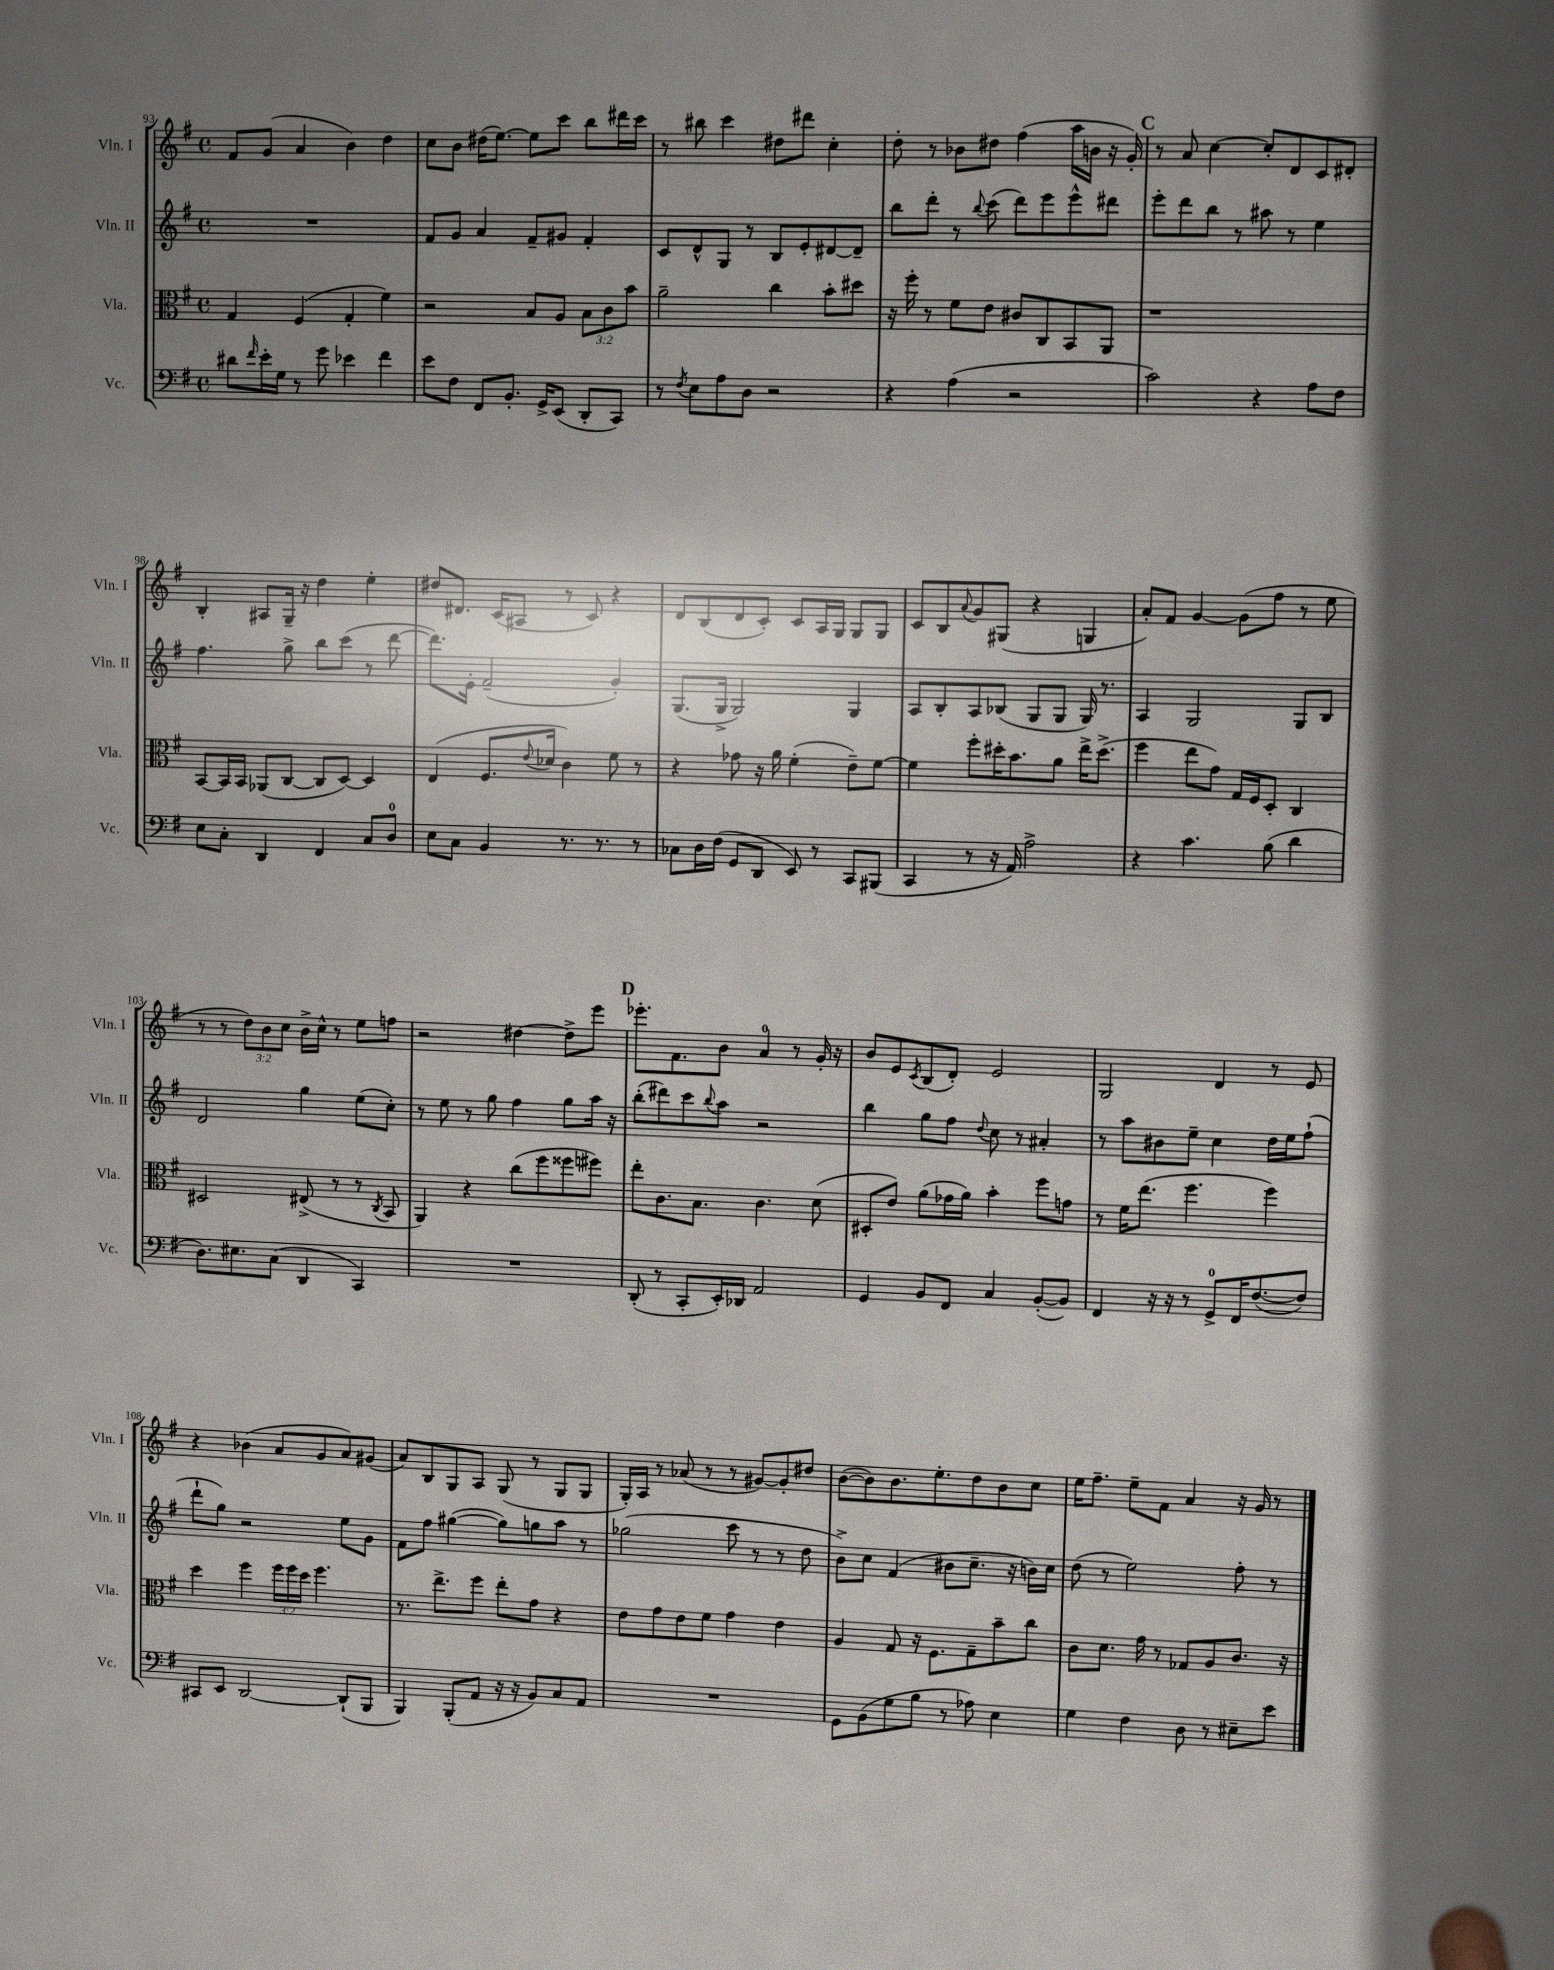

**kern	**kern	**kern	**kern
*part4	*part3	*part2	*part1
*staff4	*staff3	*staff2	*staff1
*I"Vc.	*I"Vla.	*I"Vln. II	*I"Vln. I
*I'Vc.	*I'Vla.	*I'Vln. II	*I'Vln. I
*clefF4	*clefC3	*clefG2	*clefG2
*k[f#]	*k[f#]	*k[f#]	*k[f#]
*M4/4	*M4/4	*M4/4	*M4/4
*met(c)	*met(c)	*met(c)	*met(c)
=93	=93	=93	=93
8d#X\L	4G/	1r	8f#/L
16qqf#/	.	.	.
16e'\L	.	.	(8g/J
16G\JJ	.	.	.
8r	(4F#/	.	4a/
8g\	.	.	.
4e-X\	4G'/	.	4b\)
4f#\	4f#\)	.	4dd\
=94	=94	=94	=94
8e\L	2r	8f#/L	8cc\L
8F#\J	.	8g/J	8b\J
8FF#/L	.	4a/	(16dd#X\KL
.	.	.	[8.ee\J)
8.BB'/J	.	.	.
.	8B/L	8f#~/L	8ee\L]
16GG^/KL	.	.	.
(8EE/J	8A/J	8g#X/J	8ccc\J
8DD'/L	12B\L	4f#'/	8bb\L
.	12c\	.	.
8CC/J)	.	.	16ddd#X\L
.	12b\J	.	.
.	.	.	16ccc\JJ
=95	=95	=95	=95
8r	2a~\	8c/L	8r
8qF#/	.	.	.
8E\L	.	8d^^/	8bb#X\
8A\	.	8G/J	4ccc\
8D\J	.	8r	.
2r	4cc\	8B/L	8dd#X\L
.	.	8e'/	8ddd#X\J
.	8b'\L	[8d#X/	4cc'\
.	8dd#X\J	8d#~/J]	.
=96	=96	=96	=96
4r	16r	8bb\L	8dd'\
.	16ff#'\	.	.
.	8r	8ddd'\J	8r
(4A\	8f#\L	8r	8b-X\L
.	.	8qqbb/	.
.	8e\J	(8ccc\	8dd#X\J
2r	8c#X/L	8ddd\L)	(4ff#\
.	8C/	8eee\	.
.	8BB/	8eee^^\	16aa\LL
.	.	.	16bn\JJ
.	8AA/J	8ddd#X\J	16r
.	.	.	16g'/)
!!LO:REH:place=s1:t=C
=97	=97	=97	=97
2c\)	1r	8eee'\L	8r
.	.	8ddd\	8a/
.	.	8bb\J	[4cc\
.	.	8r	.
4r	.	8aa#X\	8cc'/L]
.	.	8r	8d/
8A\L	.	4ee\	8c/
8F#\J	.	.	8d#X'/J
!!LO:LB:g=z
=98	=98	=98	=98
8E\L	[8BB/L	4.ff#\	4B'/
8C'\J	16BB/L]	.	.
.	16BB/JJ	.	.
4DD/	(8AA-X/L	.	8A#X/L
.	[8C/J	8gg^\	16G~/Jk
.	.	.	16r
4FF#/	8C/L]	8bb\L	4dd\
.	[8D/J)	(8ccc\J	.
8C/L	4D/]	8r	4ee'\
8D/J	.	[8ddd\	.
=99	=99	=99	=99
8E\L	(4E/	8.ddd\L])	8dd#X/L
8C\J	.	.	8.d#X/J
.	.	16e'\Jk	.
4BB/	8.F#/L	(2f#~/	.
.	.	.	(16c/KL
.	.	.	8A#X/J
.	8qqe/	.	.
.	16d-X/Jk	.	.
8.r	4c\)	.	8r
.	.	.	8c/)
8.r	.	.	.
.	8f#\	4g'/)	4r
8r	8r	.	.
=100	=100	=100	=100
8C-X\L	4r	(8.G/L	8d/L
16D\L	.	.	(8B/
(16F#\JJ	.	16G^/Jk	.
8GG/L	8g-X\	2G/)	8d/
8DD/J	16r	.	8c'/J)
.	16a\	.	.
8EE/)	(4f#'\	.	8c/L
8r	.	.	16A/L
.	.	.	16G/JJ
8CC/L	8e~\L)	4G/	8G/L
(8BBB#X/J	[8f#\J	.	8G/J
=101	=101	=101	=101
4CC/	4f#\]	8A/L	8c/L
.	.	8B'/	8B/
.	.	.	8qqa/
8r	8ff#'\L	8A/	8g/
16r	16dd#X'\K	(8B-X/J	(8G#X/J
16AA/)	8.b\	.	.
2A^\	.	8G/L	4r
.	8a\J	8G/J	.
.	16ee^\KL	16G/)	4Gn/
.	(8.dd#^\J	8.r	.
=102	=102	=102	=102
4r	4ff#\	4A/	8a'/L)
.	.	.	8f#/J
4.c\	8ee\L	2G/	[4g/
.	8g\J)	.	.
.	16G/LL	.	(8g\L]
.	16F#/J	.	.
(8B\	8D'/J	.	8ff#\J
4d\	4C/	8G/L	8r
.	.	8B/J	8ee\
!!LO:LB:g=z
=103	=103	=103	=103
8.D\L)	2D#X/	2d/	8r
.	.	.	8r
8.E#X\	.	.	.
.	.	.	12dd\L)
.	.	.	12b\
(8C\J	.	.	.
.	.	.	12cc\J
4DD/	(8E#X^/	4gg\	16b^\LL
.	.	.	16cc^^\JJ
.	8r	.	8r
4CC/)	8r	(8ee\L	8ee\L
.	8qC/	.	.
.	8BB/	8cc'\J)	8ffn\J
=104	=104	=104	=104
1r	4AA/)	8r	2r
.	.	8ee\	.
.	4r	8r	.
.	.	8gg\	.
.	(8cc\L	4ff#\	[4dd#X\
.	8ff#\	.	.
.	8ff##X\	8gg\L	8dd#^\L]
.	8ff#X\J)	16aa\Jk	8eee\J
.	.	16r	.
!!LO:REH:place=s1:t=D
=105	=105	=105	=105
(8DD'/	8ee'\L	(8bb'\L	8.eee-X'\L
8r	8.c\	8ddd#X\)	.
.	.	.	8.f#\
8CC'/L	.	8ccc\	.
.	8.B\J	.	.
.	.	8qqbb/	.
16EE'/L)	.	8aa\J	8b\J
16DD-X/JJ	.	.	.
2AA/	4.c\	2r	4a/
.	.	.	8r
.	(8d\	.	16g'/
.	.	.	16r
=106	=106	=106	=106
4GG/	8D#X'/L	4bb\	8b/L
.	8e/J)	.	8e/
.	.	.	8qc/
8BB/L	(8a\L	8gg\L	(8B/
8FF#/J	16g-X\L	8ff#\J	8d'/J)
.	16a\JJ)	.	.
.	.	8qqdd/	.
4C/	4b'\	8cc\	2e/
.	.	8r	.
([8BB'/L	8ff#\L	4a#X'/	.
8BB/J])	8gn\J	.	.
=107	=107	=107	=107
4FF#/	8r	8r	2G/
.	16f#\KL	8aa\L	.
.	(8.ee\J	.	.
16r	.	8b#X\	.
16r	.	.	.
8r	4.ff#\	8ee~\J	.
8GG^/L	.	4cc\	4d/
16FF#/K	.	.	.
([8.F#/	.	.	.
.	4ff#\)	16dd\LL	8r
.	.	16ee\J	.
8F#/J])	.	(8ff#`\J	8e/
!!LO:LB:g=z
=108	=108	=108	=108
8CC#X/L	4dd\	8ddd`\L	4r
8EE/J	.	8gg\J)	.
[2DD/	4ff#\	2r	(4b-X\
.	24ff#\LL	.	8a/L
.	24ff#\	.	.
.	24dd\JJ	.	.
.	4.ff#\	.	8g/
(8DD`/L]	.	8ee\L	8a/)
8BBB/J	.	8g\J	(8g#X/J
=109	=109	=109	=109
4BBB/)	8.r	8f#\L	8a/L)
.	.	8ff#\J	8B/
.	8.ee^\L	.	.
(8BBB'/L	.	([4gg#X\	8G/
8AA/J	8ff#\J	.	8A/J
16r	8ee'\L	8gg#\L])	(8G/
16r	.	.	.
8BB/L)	8g\J	8ggn\	8r
8C/	4r	8aa\J	8G/L
8AA/J	.	8r	8G/J
=110	=110	=110	=110
1r	8e\L	(2gg-X\	16G'/LL)
.	.	.	16A/JJ
.	8g\	.	8r
.	8e\	.	(8a-X/
.	8f#\J	.	8r
.	4g\	8ccc\	8r
.	.	8r	[8g#X/L)
.	4e\	8r	8g#'/]
.	.	8dd\	8dd#X/J
=111	=111	=111	=111
8GG\L	4A/	8b^\L)	([8b\L
(8BB\	.	8cc\J	8b\])
8G\	8G/	(4f#/	8.b\
8B\J	16r	.	.
.	8.F#\L	.	8.ee'\
8r	.	8b#X\L	.
8A-X\)	8G~\	8.cc~\J	8dd\
4E\	8b~\	.	8b\
.	.	16r	.
.	8cc\J	16bn\LL)	8cc\J
.	.	16cc\JJ	.
=112	=112	=112	=112
4G\	8c\L	(8dd\	16ee\KL
.	.	.	8.ff#~\J
.	8.d\J	8r	.
4F#\	.	2ee\)	8ee~\L
.	16g\	.	.
.	8r	.	8f#\J
8D\	8G-X/L	.	4a/
8r	8A/	.	.
8E#X~\L	8.c/J	8ff#'\	16r
.	.	.	16g/
8e\J	.	8r	8r
.	16r	.	.
==	==	==	==
*-	*-	*-	*-
